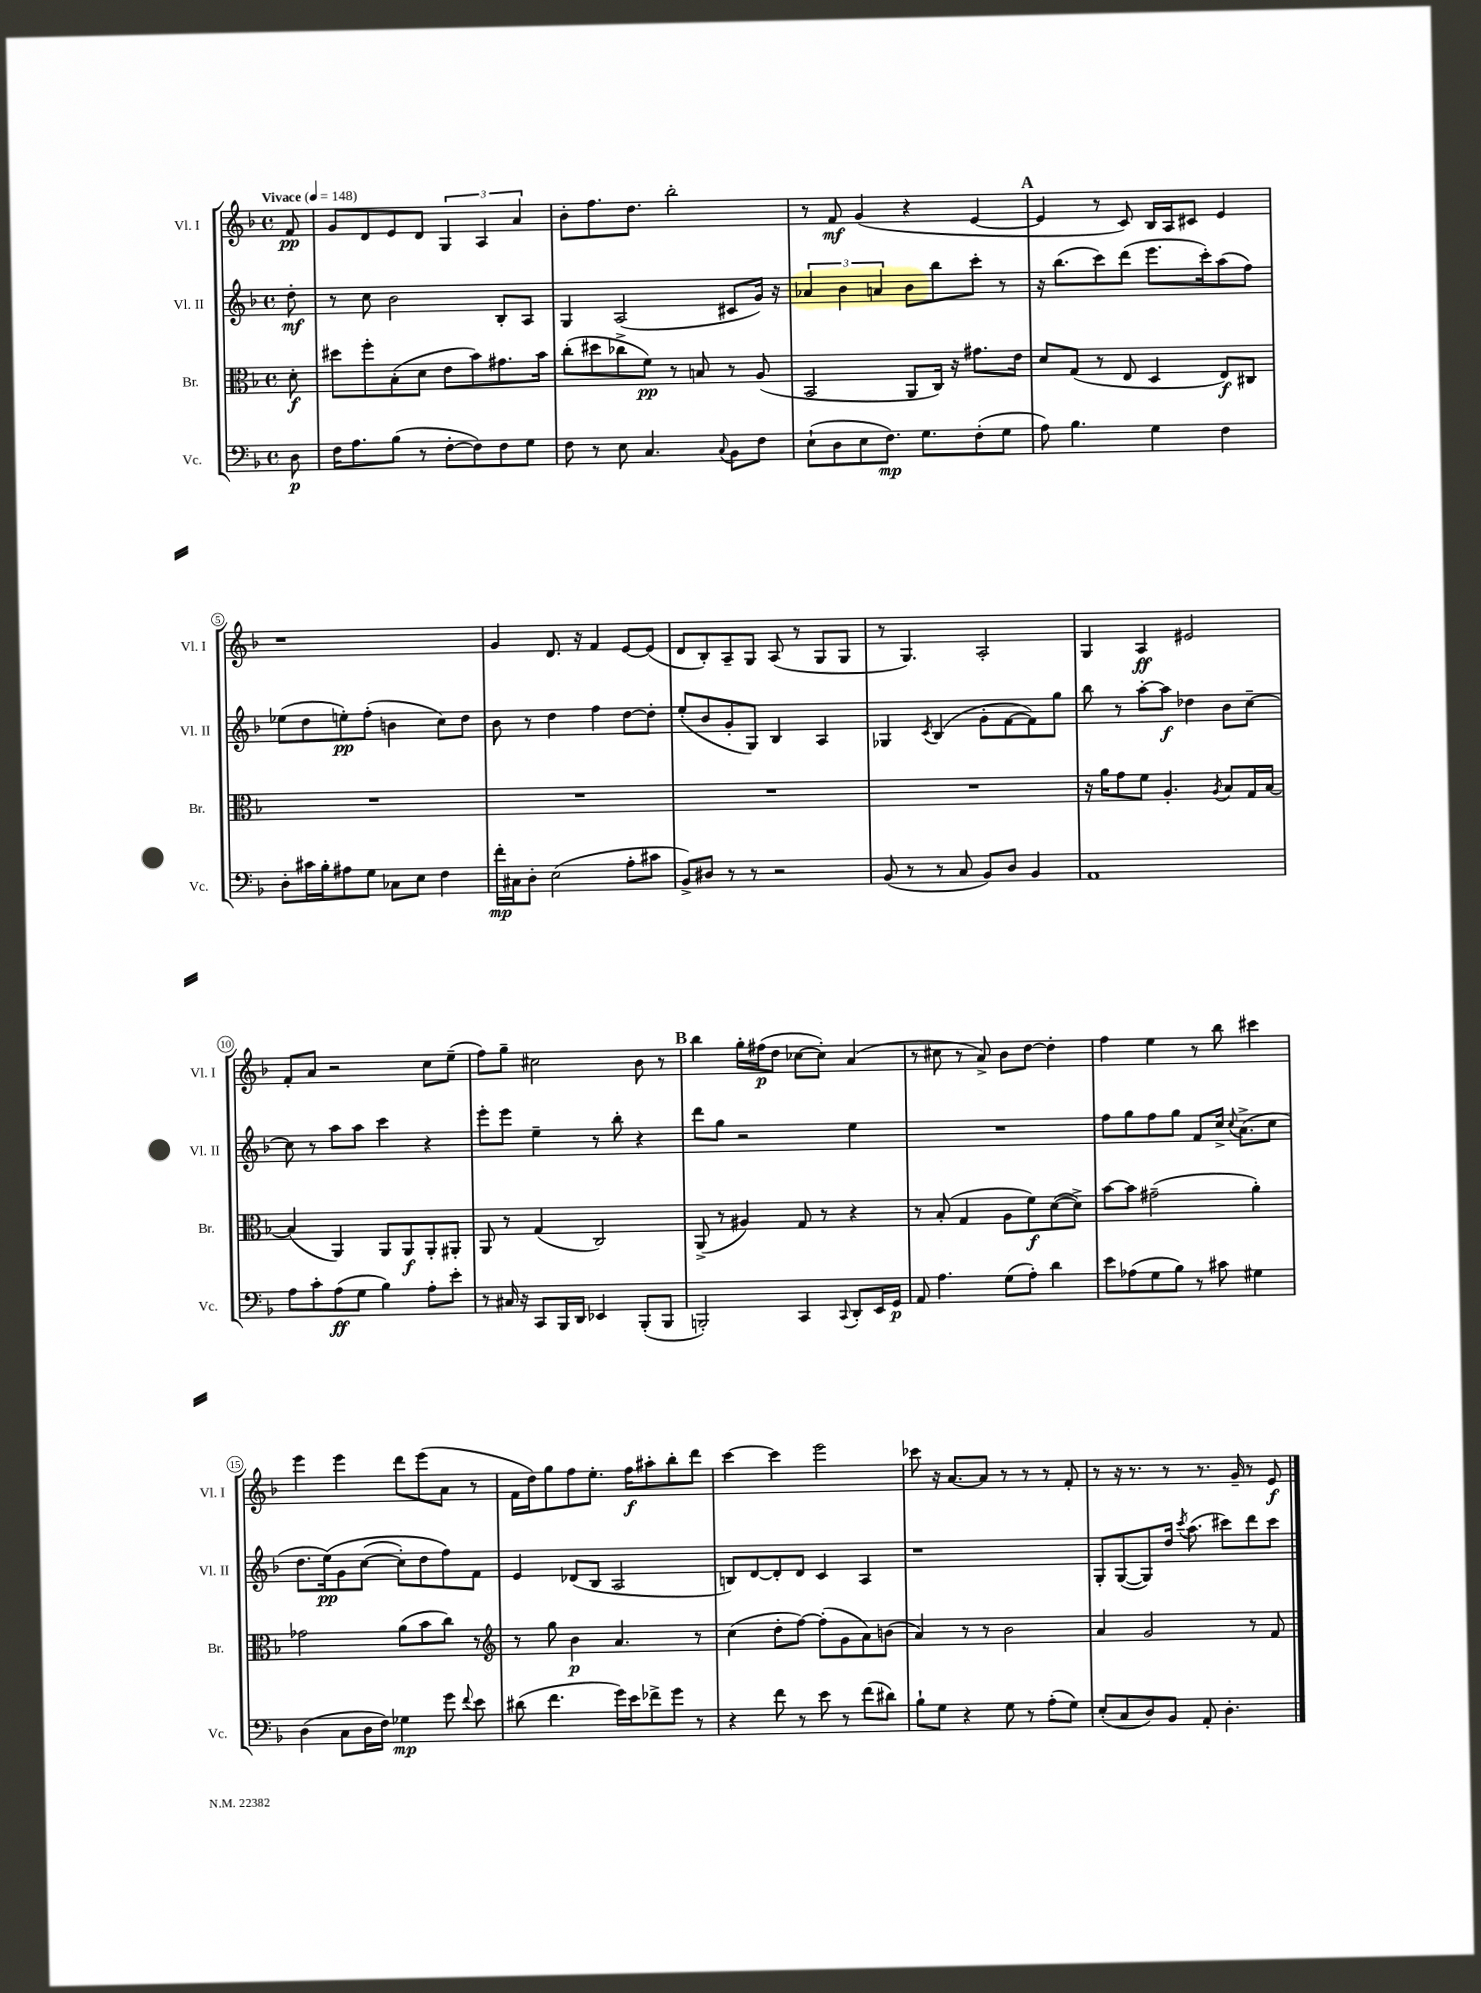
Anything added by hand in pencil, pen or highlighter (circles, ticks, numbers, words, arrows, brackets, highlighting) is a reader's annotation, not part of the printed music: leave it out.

**kern	**kern	**kern	**kern
*staff4	*staff3	*staff2	*staff1
*clefF4	*clefC3	*clefG2	*clefG2
*k[b-]	*k[b-]	*k[b-]	*k[b-]
*M4/4	*M4/4	*M4/4	*M4/4
*met(c)	*met(c)	*met(c)	*met(c)
*MM148	*MM148	*MM148	*MM148
8D	8d'	8dd'	8f
=	=	=	=
16F	8dd#	8r	8g
8.A	.	.	.
.	8ff'	8cc	8d
(8B-	(8B-'	2b-	8e
8r	8d	.	8d
[8F'	8e	.	6G
8F])	8b-)	.	.
.	.	.	6A
8F	8.g#	8B-'	.
.	.	.	6a
8G	.	8A	.
.	16b-	.	.
=	=	=	=
8F	(8cc'	4G	8b-'
8r	8dd#	.	8.ff
8E	8cc-^	(2A	.
.	.	.	8.dd
4.C	8f)	.	.
.	8r	.	2bb-'
.	8B	.	.
8qqC	.	.	.
8BB-	8r	8c#	.
8F	(8A	16g)	.
.	.	16r	.
=	=	=	=
(8E`	2BB-	6a-	8r
8D	.	.	8f
.	.	6b-	.
8E	.	.	(4g
.	.	6a	.
8.F)	.	.	.
.	8AA	8b-	4r
8.G	.	.	.
.	16C)	8bb-	.
.	16r	.	.
(8F'	8.g#	8ccc'	[4e
8G	.	8r	.
.	16e	.	.
=	=	=	=
8A)	8d	16r	4e]
.	.	(8.bb-	.
4.B-	(8G	.	.
.	8r	8ccc)	8r
.	8E	(8ddd	8c)
4G	4D	8.eee	16B-
.	.	.	16A
.	.	.	8c#
.	.	16ccc')	.
4F	8E)	(8aa	4e
.	8C#	8ff)	.
=	=	=	=
8D'	1r	(8ee-	1r
16c#	.	8dd	.
16B-'	.	.	.
8A#	.	8ee')	.
8G	.	(8ff'	.
8C-	.	4b	.
8E	.	.	.
4F	.	8cc)	.
.	.	8dd	.
=	=	=	=
16f'	1r	8b-	4g
16C#	.	.	.
8D'	.	8r	.
(2E	.	4dd	8.d
.	.	.	16r
.	.	4ff	4f
8A'	.	[8dd	[8e
8c#	.	8dd']	(8e]
=	=	=	=
8BB-^)	1r	(8ee'	8d
8D#	.	8b-	8B-')
8r	.	8g'	8A~
8r	.	8G)	8G
2r	.	4B-	(8A
.	.	.	8r
.	.	4A	8G
.	.	.	8G
=	=	=	=
(8BB-	1r	4G-	8r
8r	.	.	4.G)
.	.	8qc	.
8r	.	(4B-	.
8C	.	.	.
8BB-)	.	8g'	2A'
8D	.	[8f	.
4BB-	.	8f])	.
.	.	8gg	.
=	=	=	=
1AA	16r	8bb-	4G
.	16a	.	.
.	8g	8r	.
.	8f	[8aa'	4A
.	4.A'	8aa]	.
.	.	4dd-	2e#
.	8qA	.	.
.	8B-	8b-	.
.	16G	[8cc~	.
.	[16B-	.	.
=	=	=	=
8A	(4B-]	8cc]	8f'
8c'	.	8r	8a
(8A	4AA)	8aa	2r
8G	.	8aa	.
4B-)	8AA	4ccc	.
.	8AA	.	.
8A'	8AA'	4r	8cc
8e'	8AA#'	.	(8ee~
=	=	=	=
8r	8AA	8eee'	8ff)
16C#	8r	8eee	8gg~
16r	.	.	.
8CC	(4G	4ee~	2cc#
16BBB-	.	.	.
16DD	.	.	.
4EE-	2C)	8r	.
.	.	8bb-'	.
(8BBB-'	.	4r	8b-
8BBB-	.	.	8r
=	=	=	=
2BBB')	(8AA^	8ddd	4bb-
.	8r	8gg	.
.	4A#)	2r	16gg'
.	.	.	(16ff#
.	.	.	8dd
4CC	8G	.	[8cc-
.	8r	.	8cc-'])
8qqCC	.	.	.
8DD'	4r	4ee	(4a
16EE	.	.	.
16GG	.	.	.
=	=	=	=
8AA	8r	1r	8r
4.A	(8B-'	.	8cc#
.	4G	.	8r
.	.	.	8a^)
(8G	8A	.	8b-
8A')	8f)	.	[8dd
4d	([8d	.	4dd']
.	8d^])	.	.
=	=	=	=
8e	[8b-	8ff	4ff
(8A-	8b-]	8gg	.
8G	(2g#~	8ff	4ee
8B-)	.	8gg	.
8r	.	8f	8r
8c#	.	16cc^	8bb-
.	.	8qqcc	.
.	.	(8.a^	.
4G#	4a')	.	4ccc#
.	.	8cc	.
=	=	=	=
(4D	2g-	8.dd	4eee
.	.	&(16ee)	.
8C	.	8g	4eee
16D	.	([8cc	.
16F)	.	.	.
4G-	(8a	8cc'])	8ddd
.	8b-	8dd	(8eee
8g	8cc)	8ff&)	8a
8qqf	.	.	.
8e	8r	8f	8r
=	=	=	=
*	*clefG2	*	*
(8d#	8r	4e	16f
.	.	.	16dd)
4.f	8gg	.	8gg
.	4b-	(8d-	8ff
.	.	8B-	8.ee'
16g)	4.a	2A	.
16e	.	.	16ff
8f-^	.	.	8aa#'
8g	.	.	8bb-'
8r	8r	.	8ddd
=	=	=	=
4r	(4cc	8B)	[4ccc
.	.	[8d	.
8f	8dd'	8d']	4ccc]
8r	[8ff)	8d	.
8e	(8ff']	4c	2eee
8r	8g	.	.
(8f	8a)	4A	.
8d#)	(8b	.	.
=	=	=	=
8B-`	4a)	1r	8ccc-
8G	.	.	16r
.	.	.	[8.a
4r	8r	.	.
.	8r	.	8a]
8G	2b-	.	8r
8r	.	.	8r
(8A'	.	.	8r
8G)	.	.	8f'
=	=	=	=
(8E'	4a	8G'	8r
8C	.	([8G	16r
.	.	.	8.r
8D)	2g	8G])	.
8BB-	.	16dd	8r
.	.	8qccc	.
.	.	(8.aa	.
8AA'	.	.	8.r
4.D'	.	8ccc#)	.
.	.	.	16g~
.	8r	8ddd	8r
.	8f	8ccc#	8e
==	==	==	==
*-	*-	*-	*-
